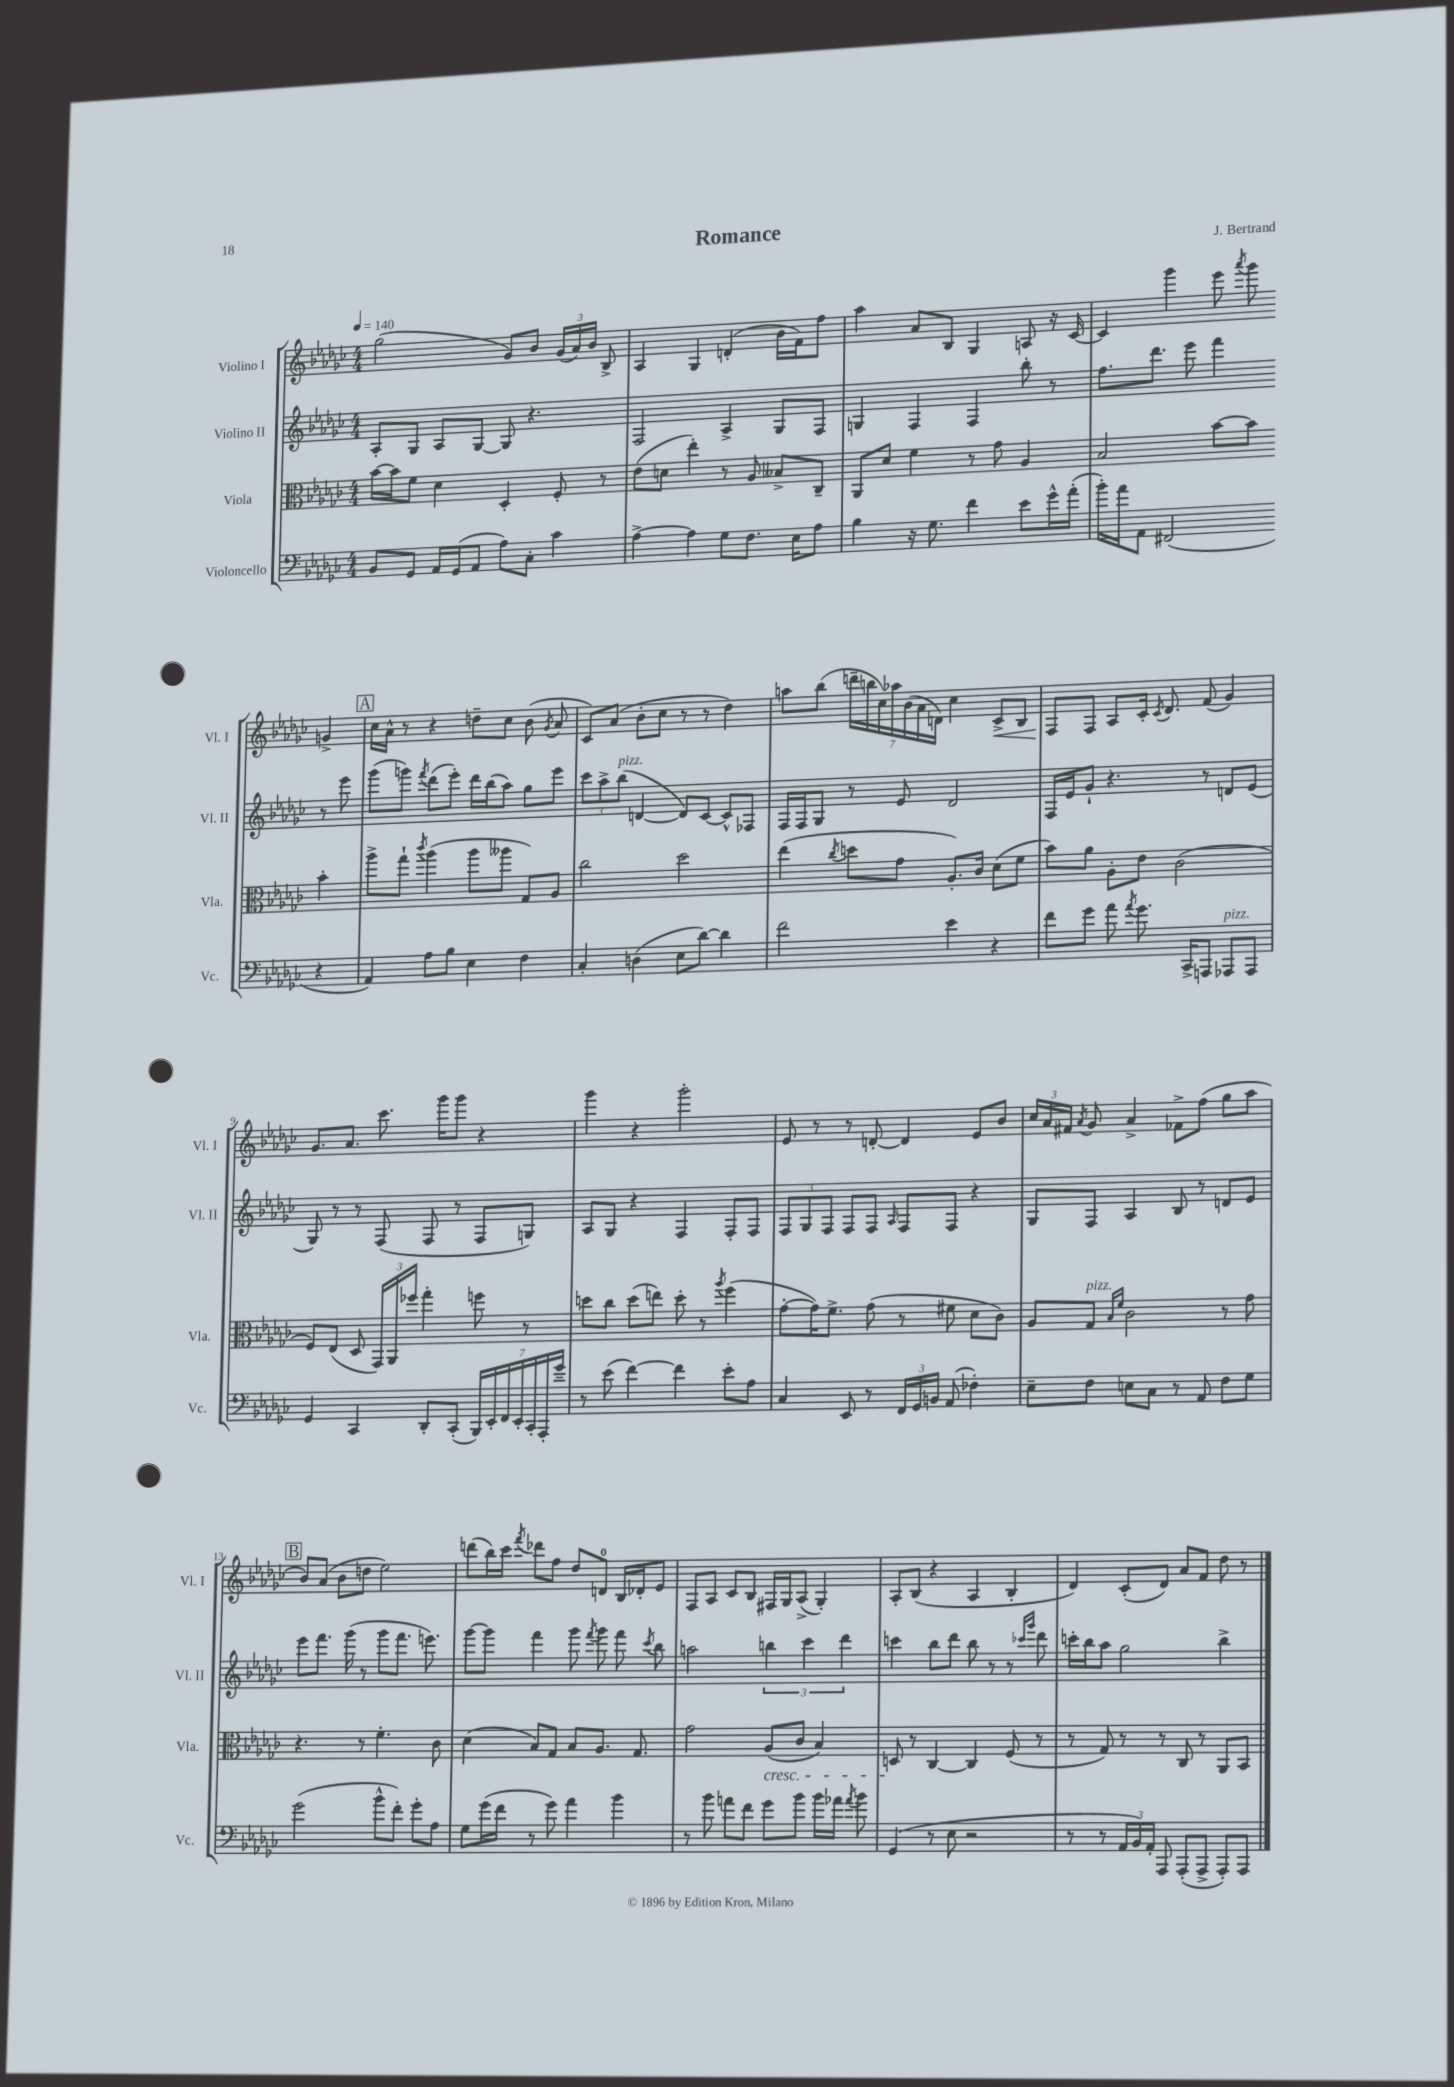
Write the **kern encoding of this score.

**kern	**kern	**kern	**kern	**dynam
*part4	*part3	*part2	*part1	*part1
*staff4	*staff3	*staff2	*staff1	*staff1
*I"Violoncello	*I"Viola	*I"Violino II	*I"Violino I	*
*I'Vc.	*I'Vla.	*I'Vl. II	*I'Vl. I	*
*clefF4	*clefC3	*clefG2	*clefG2	*
*k[b-e-a-d-g-c-]	*k[b-e-a-d-g-c-]	*k[b-e-a-d-g-c-]	*k[b-e-a-d-g-c-]	*
*M4/4	*M4/4	*M4/4	*M4/4	*
*MM140	*MM140	*MM140	*MM140	*
=1	=1	=1	=1	=1
8BB-/L	[16b-\LL	8A-'/L	(2gg-\	.
.	16b-\J]	.	.	.
8GG-/J	8f\J	8G-/J	.	.
16AA-/LL	4d-\	8A-/L	.	.
(16GG-/J	.	.	.	.
8AA-/J	.	[8G-/J	.	.
8A-\L)	4D-'/	8G-/]	8g-/L)	.
8C-'\J	.	4.r	8b-/J	.
4c-\	8F'/	.	(24g-/LL	.
.	.	.	24a-/)	.
.	.	.	24b-/JJ	.
.	8r	.	8B-^/	.
=2	=2	=2	=2	=2
[4A-^\	(8e-\L	2F/	4A-/	.
.	8dn\J	.	.	.
4A-\]	4ee-'\)	.	4G-/	.
8G-\L	8r	4A-^/	(4dn'/	.
8.F\J	8A-/	.	.	.
.	8B--X^/L	8G-/L	16b-\LL	.
16E-\KL	.	.	16f\J)	.
8A-\J	8C-~/J	8F/J	8ff\J	.
=3	=3	=3	=3	=3
4B-\	8AA-/L	4Gn/	4aa-\	.
.	8d-/J	.	.	.
16r	4f\	4F/	8a-/L	.
8.G-\	.	.	.	.
.	.	.	8B-/J	.
4f\	8r	4F/	4G-/	.
.	8g-\	.	.	.
8e-\L	4A-/	8bb-'\	8An/	.
16g-^^\L	.	8r	16r	.
(16a-'\JJ	.	.	[16c-/	.
=4	=4	=4	=4	=4
16b-'\LL)	2B-/	8.ff\L	4c-/]	.
16a-\J	.	.	.	.
8AA-\J	.	.	.	.
.	.	8.ddd-\J	.	.
(2FF#X/	.	.	4ggg-\	.
.	.	8eee-\	.	.
.	[8b-\L	4fff\	8eee-\	.
.	.	.	8qaaa-/	.
.	8b-\J]	.	8ggg-\	.
4r	4b-'\	8r	4gn^/	.
.	.	8eee-\	.	.
!!LO:LB:g=z
!!LO:REH:place=s1:t=A
=5	=5	=5	=5	=5
4AA-/)	8aa-^\L	(8ggg-\L	16cc-\LL	.
.	.	.	16a-^^\JJ	.
.	8gg-`\J	8gggn\J)	8r	.
.	8qccc-/	8qfff/	.	.
8A-\L	(4aa-\	(8ddd-\L	4r	.
8B-\J	.	8eee-'\J)	.	.
4E-\	8aa-\L	16ddd-\LL	8ddn~\L	.
.	.	(16bb-\J	.	.
.	8aa--X\J	8aa-\J)	8cc-\J	.
4F\	8G-/L)	8gg-\L	(8b-\	.
.	.	.	8qg-/	.
.	8A-/J	8eee-\J	8a-/	.
=6	=6	=6	=6	=6
4C-'/	2cc-\	12ccc-\L	8c-/L)	.
.	.	12aa-^\	.	.
.	.	.	(8a-/J	.
!	!	!LO:TX:a:i:t=pizz.	!	!
.	.	(12bb-\J	.	.
(4Dn\	.	[4dn/	8b-'\L	.
.	.	.	8cc-\J	.
8E-\L	2dd-\	8d/L])	8r	.
[8d-\J)	.	[8c-/J	8r	.
4d-\]	.	8c-^^/L]	4dd-\)	.
.	.	8F-X/J	.	.
=7	=7	=7	=7	=7
2f\	(4ee-\	16F/LL	8aan\L	.
.	.	16F/J	.	.
.	.	8G-/J	(8bb-\J	.
.	8qcc-/	.	.	.
.	8ddn\L	8r	28dddn~\LL	.
.	.	.	28bbn\	.
.	.	.	28cc-\)	.
.	.	.	28aa-X\	.
.	8g-\J	8e-/	.	.
.	.	.	(28b-\	.
.	.	.	28a-\	.
.	.	.	28dn\JJ)	.
4e-\	8.A-'/L)	2d-/	4cc-\	.
.	16c-/Jk	.	.	.
!	!	!	!	!LO:HP:b
4r	(8d-\L	.	8c-^/L	<
.	8f\J	.	8B-/J	.
=8	=8	=8	=8	=8
8f\L	8b-\L)	16F/LL	8F/L	.
.	.	16e-/J	.	.
8g-\J	8a-\J	8g-`/J	8F/J	[
8a-\	8A-'\L	4.r	8A-/L	.
8qa-/	.	.	.	.
8.g-\	8e-\J	.	16c-'/Jk	.
.	.	.	8qc-/	.
.	.	.	8.d-/	.
.	(2c-\	.	.	.
16CC-^/KL	.	.	.	.
8AAAn/J	.	8r	(8f/	.
!LO:TX:a:i:t=pizz.	!	!	!	!
8AAA-X/L	.	8dn/L	4g-/)	.
8AAA-/J	.	(8e-/J	.	.
!!LO:LB:g=z
=9	=9	=9	=9	=9
4GG-/	8F/L)	8G-/)	8.g-/L	.
.	(8E-/J	8r	.	.
.	.	.	8.a-/J	.
4CC-/	8D-/	8r	.	.
.	24GG-/LL)	(8F/	8.ccc-\	.
.	24AA-/	.	.	.
.	24ff-X/JJ	.	.	.
8DD-'/L	4gg-'\	8F/	.	.
.	.	.	16ggg-\KL	.
(8CC-'/J	.	8r	8ggg-\J	.
28BBB-/LL)	8ffn\	8F/L	4r	.
28EE-'/	.	.	.	.
28FF/	.	.	.	.
28EE-'/	.	.	.	.
.	8r	8Gn/J)	.	.
28CC-'/	.	.	.	.
28AAA-'/	.	.	.	.
28g-~/JJ	.	.	.	.
=10	=10	=10	=10	=10
8r	8ddn\L	8A-/L	4ggg-\	.
(8e-\	8cc-\J	8G-/J	.	.
[4f\)	(8dd\L	4r	4r	.
.	8een\J)	.	.	.
4f\]	8dd'\	4F/	2ggg-'\	.
.	8r	.	.	.
.	8qaa-/	.	.	.
8e-'\L	(4ff\	8F'/L	.	.
8A-\J	.	8F/J	.	.
=11	=11	=11	=11	=11
4C-/	[8g-'\L	12F/L	8e-/	.
.	.	12G-/	.	.
.	16g-\K])	.	8r	.
.	.	12F/J	.	.
.	8.f^\J	.	.	.
8EE-/	.	8F/L	8r	.
8r	(8g-\	8F/J	[8dn'/	.
.	.	16qqA-/	.	.
24FF/LL	8r	8F/L	4d/]	.
24GG-/	.	.	.	.
24BBn/JJ	.	.	.	.
(8AA-/	8f#X\	8F/J	.	.
4F-X'\)	8d-\L	4r	8e-/L	.
.	8c-\J)	.	8b-/J	.
=12	=12	=12	=12	=12
8E-~\L	8A-/L	8G-/L	24cc-/LL	.
.	.	.	24a-/	.
.	.	.	24f#X/JJ	.
.	.	.	8qa-/	.
!	!LO:TX:a:i:t=pizz.	!	!	!
8F\J	8G-/J	8F/J	8g-/	.
.	16qqB-/LL	.	.	.
.	16qqf/JJ	.	.	.
8En\L	2c-\	4A-/	4a-^/	.
8C-\J	.	.	.	.
8r	.	8B-/	8f-X^\L	.
8AA-/	.	8r	(8ff\J	.
8F\L	8r	8dn/L	8gg-\L	.
8G-\J	8g-\	8e-/J	8aa-\J	.
!!LO:LB:g=z
!!LO:REH:place=s1:t=B
=13	=13	=13	=13	=13
(2g-\	4.r	8eee-\L	8b-/L)	.
.	.	8.fff\J	(8a-/J	.
.	.	.	8b-\L	.
.	.	(16ggg-\	.	.
.	8r	8r	8ddn\J	.
8b-^^\L	4.f'\	8ggg-\L	2ee-\)	.
8f'\J)	.	8.fff\J	.	.
8g-'\L	.	.	.	.
.	.	8.eeen\)	.	.
8A-\J	8c-\	.	.	.
=14	=14	=14	=14	=14
8G-\L	(4d-\	[8ggg-\L	(8dddn\L	.
(16g-\L	.	8ggg-\J]	16bb-\L)	.
16f\JJ	.	.	16ccc-\JJ	.
.	.	.	8qfff/	.
8r	8B-/L)	4fff\	8ddd-X\L	.
8g-\)	8G-/J	.	8ff\J	.
4a-\	8B-/L	8ggg-\	8dd-/L	.
.	.	8qfff/	.	.
.	8.A-/J	8ggg-\	8dn/J	.
4b-\	.	8fff\	16B-/LL	.
.	8.G-/	.	16d-X'/J	.
.	.	8qccc-/	.	.
.	.	8bb-\	8e-/J	.
=15	=15	=15	=15	=15
8r	2g-\	2aan\	8F/L	.
8b-\	.	.	8A-/J	.
8an\L	.	.	8c-/L	.
8f\J	.	.	8B-/J	.
!	!LO:TX:b:i:t=cresc.	!	!	!
8g-\L	(8A-/L	6bbn\	16F#X/LL	.
.	.	.	16G-/J	.
8b-\J	8c-/J	.	(8A-^/J	.
.	.	6ccc-\	.	.
16b-\LL	4B-/)	.	4G-'/)	.
16a-X\JJ	.	.	.	.
.	.	6ddd-\	.	.
8qa-/	.	.	.	.
8b-\	.	.	.	.
=16	=16	=16	=16	=16
(4GG-/	8Dn/	4cccn\	8A-'/L	.
.	8r	.	(8B-/J	.
8r	[4C-/	8bb-\L	4r	.
8E-\	.	8ddd-\J	.	.
2r	4C-/]	8bb-\	4A-/	.
.	.	8r	.	.
.	(8F/	8r	4B-'/	.
.	.	16qqccc-X/LL	.	.
.	.	16qqggg-/JJ	.	.
.	8r	8ddd-\	.	.
=17	=17	=17	=17	=17
8r	8r	16cccn'\LL	4d-/)	.
.	.	16bb-\J	.	.
8r	8G-/)	8aa-\J	.	.
24AA-/LL	8r	2gg-\	(8c-'/L	.
24BB-/)	.	.	.	.
24AA-'/JJ	.	.	.	.
8AAA-/	8r	.	8d-/J)	.
(8AAA-'/L	8C-/	.	8a-/L	.
8AAA-^/J	8r	.	8f/J	.
8AAA-'/L)	8AA-/L	4bb-^\	8dd-\	.
8AAA-/J	8BB-/J	.	8r	.
==	==	==	==	==
*-	*-	*-	*-	*-
